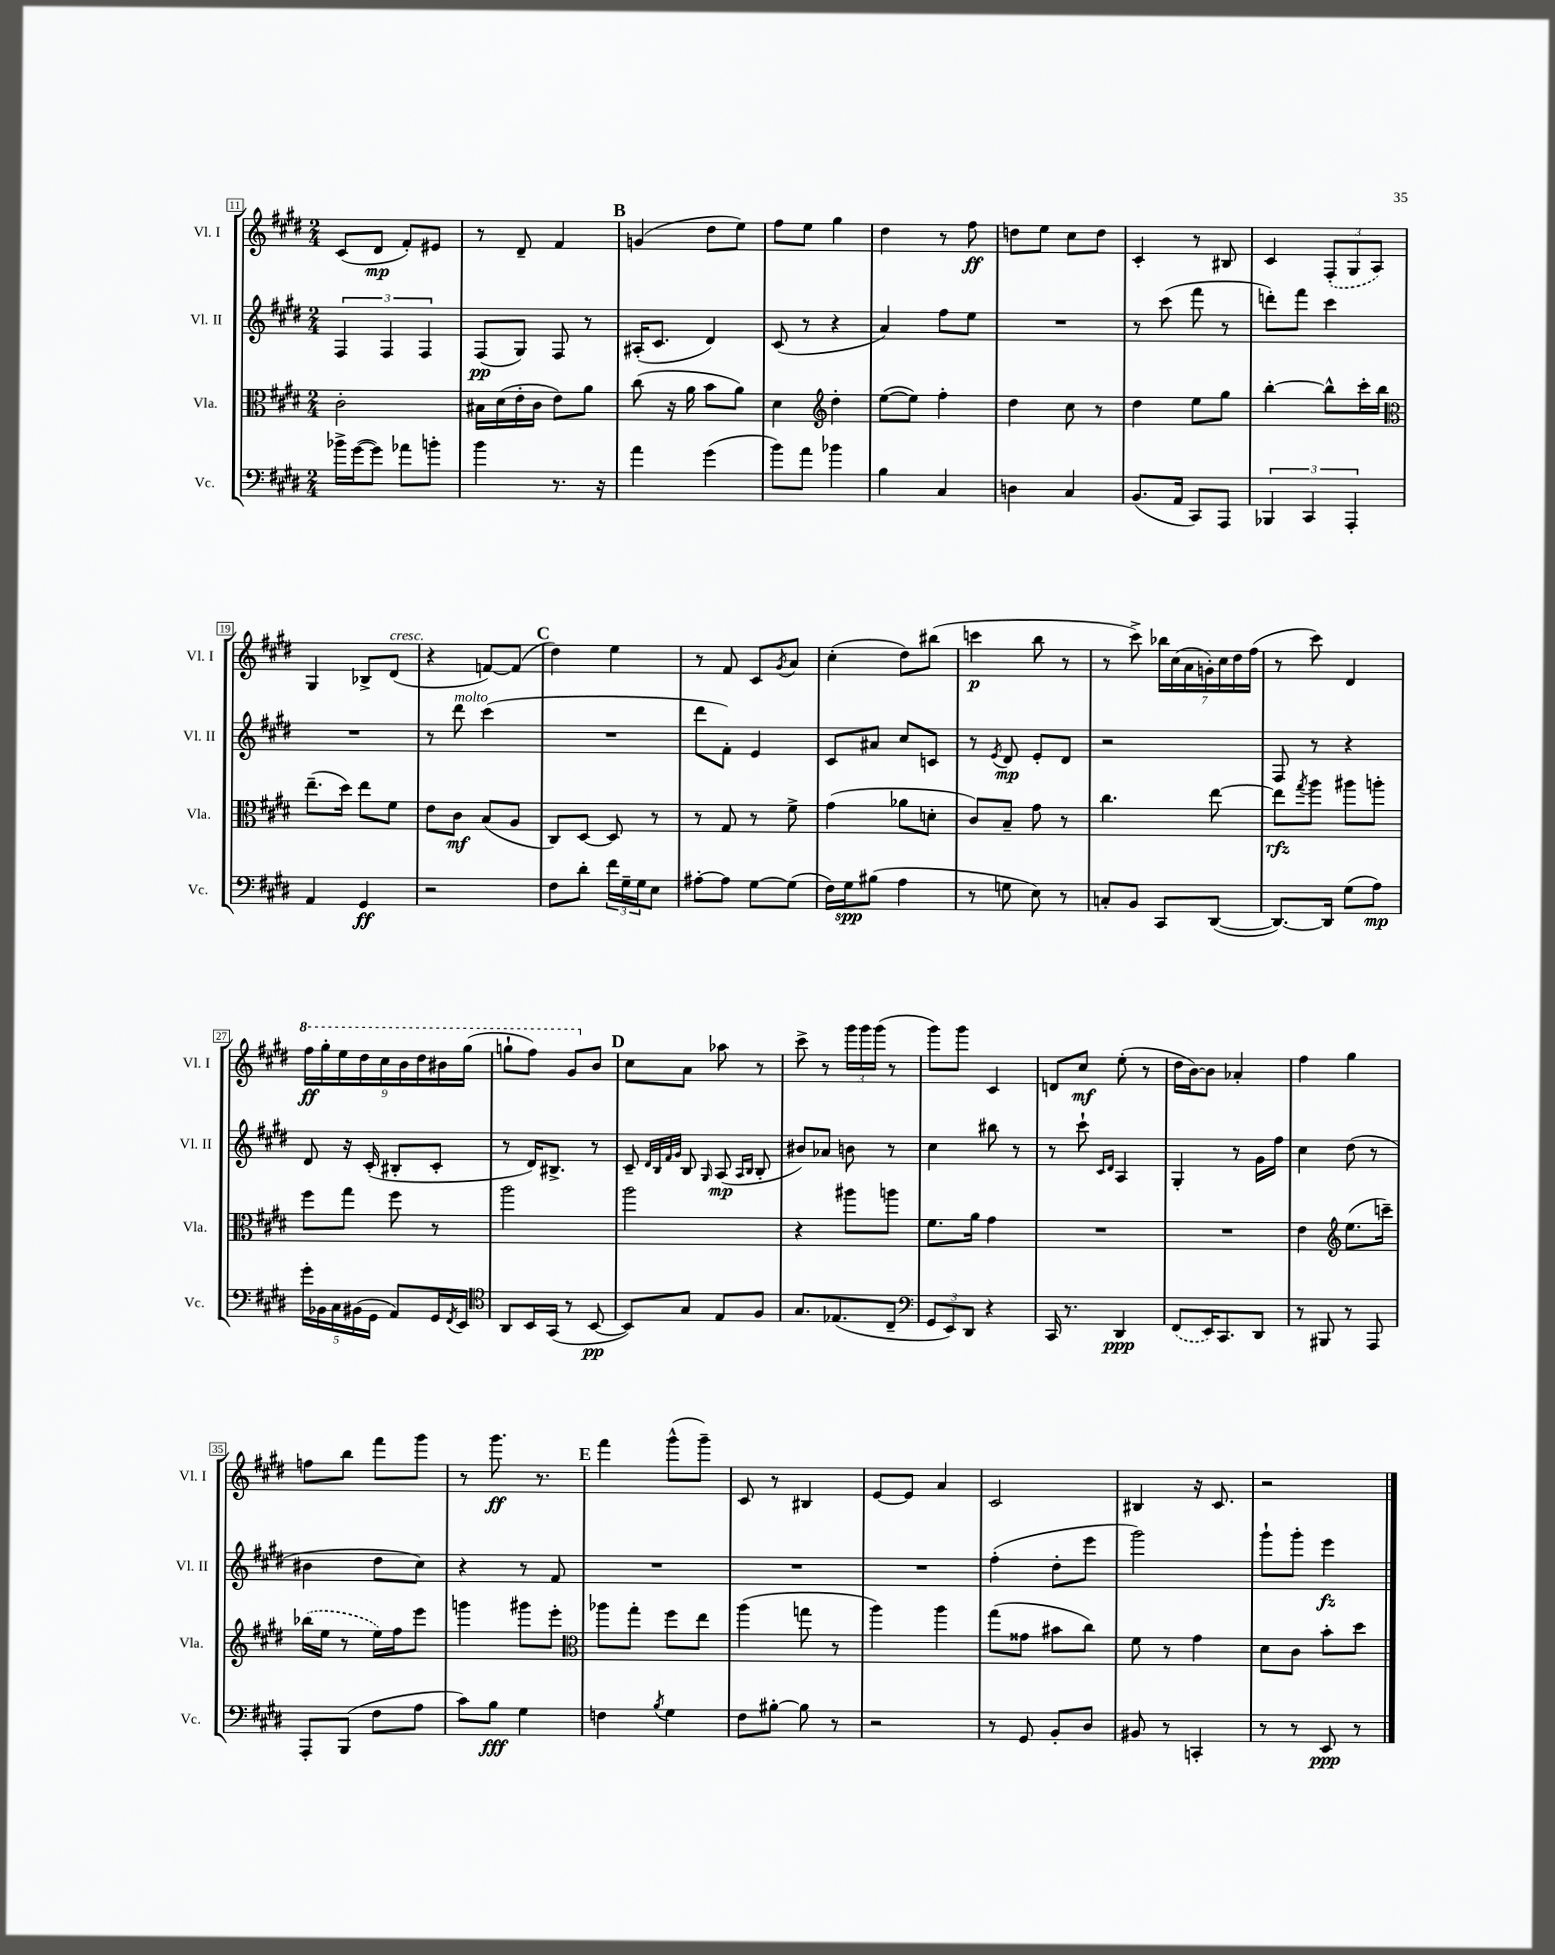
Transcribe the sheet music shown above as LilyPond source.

<<
\new StaffGroup <<
\new Staff = "s0" \with { instrumentName = "Vl. I" shortInstrumentName = "Vl. I" } {
    \clef treble \key e \major \numericTimeSignature \time 2/4
    cis'8( dis'8\mp fis'8-.) eis'8 |
    r8 dis'8-- fis'4 |
    \mark \markup { \bold "B" } g'4( dis''8 e''8) |
    fis''8 e''8 gis''4 |
    dis''4 r8 fis''8\ff |
    d''8 e''8 cis''8 d''8 |
    cis'4-. r8 bis8 |
    cis'4 \tuplet 3/2 { \once \slurDashed fis8-.( gis8 a8) } |
    gis4 bes8-> dis'8^\markup { \italic "cresc." }( |
    r4 f'8~) f'8( |
    \mark \markup { \bold "C" } dis''4) e''4 |
    r8 fis'8 cis'8 \acciaccatura { gis'8 } a'8 |
    cis''4-.( dis''8) bis''8( |
    c'''4\p b''8 r8 |
    r8 cis'''8->) \tuplet 7/4 { bes''16 cis''16( a'16 g'16-.) cis''16 dis''16 fis''16( } |
    r8 cis'''8) dis'4 |
    \tuplet 9/8 { \ottava #1 fis'''16\ff gis'''16-. e'''16 dis'''16 cis'''16 b''16 dis'''16 bis''16 gis'''16( } |
    g'''8-! fis'''8) gis''8 \ottava #0 b'8 |
    \mark \markup { \bold "D" } cis''8 a'8 aes''8 r8 |
    cis'''8-> r8 \tuplet 3/2 { gis'''16 gis'''16 gis'''16( } r8 |
    gis'''8) gis'''8 cis'4 |
    d'8 cis''8\mf e''8-.( r8 |
    dis''16 b'16~) b'8 aes'4-. |
    fis''4 gis''4 |
    f''8 b''8 fis'''8 gis'''8 |
    r8 gis'''8.\ff r8. |
    \mark \markup { \bold "E" } fis'''4 gis'''8-^( gis'''8--) |
    cis'8 r8 bis4 |
    e'8~ e'8 a'4 |
    cis'2 |
    bis4 r16 cis'8. |
    r2 \bar "|." |
}
\new Staff = "s1" \with { instrumentName = "Vl. II" shortInstrumentName = "Vl. II" } {
    \clef treble \key e \major \numericTimeSignature \time 2/4
    \tuplet 3/2 { fis4 fis4 fis4 } |
    fis8\pp( gis8) fis8 r8 |
    \mark \markup { \bold "B" } ais16-.( cis'8. dis'4) |
    cis'8( r8 r4 |
    a'4) fis''8 e''8 |
    R2 |
    r8 cis'''8( fis'''8 r8 |
    d'''8-.) fis'''8 cis'''4 |
    R2 |
    r8 dis'''8^\markup { \italic "molto" } cis'''4( |
    \mark \markup { \bold "C" } R2 |
    dis'''8 fis'8-.) e'4 |
    cis'8 ais'8 cis''8 c'8 |
    r8 \acciaccatura { e'8 } dis'8\mp e'8-. dis'8 |
    r2 |
    fis8 r8 r4 |
    dis'8 r16 cis'16-.( bis8-. cis'8-. |
    r8 dis'16) bis8.-> r8 |
    \mark \markup { \bold "D" } cis'8-- \grace { dis'32 b32 fis'32 gis'32 } b8 \grace { gis16 } a8\mp( \grace { a16 b16 } b8-. |
    bis'8) aes'8 b'8 r8 |
    cis''4 bis''8 r8 |
    r8 cis'''8-! \grace { cis'16 dis'16 } a4 |
    gis4-. r8 gis'16 fis''16 |
    cis''4 dis''8( r8 |
    bis'4 dis''8 cis''8) |
    r4 r8 fis'8 |
    \mark \markup { \bold "E" } R2 |
    R2 |
    R2 |
    fis''4-.( dis''8-. e'''8 |
    gis'''2) |
    gis'''8-! gis'''8-. e'''4\fz \bar "|." |
}
\new Staff = "s2" \with { instrumentName = "Vla." shortInstrumentName = "Vla." } {
    \clef alto \key e \major \numericTimeSignature \time 2/4
    cis'2-. |
    bis16 dis'16( e'16-. cis'16 e'8) a'8 |
    \mark \markup { \bold "B" } cis''8( r16 a'16 b'8 a'8) |
    dis'4 \clef treble dis''4-. |
    e''8~( e''8) fis''4-. |
    dis''4 cis''8 r8 |
    dis''4 e''8 gis''8 |
    b''4~-. b''8-^ cis'''16-. b''16 |
    \clef alto e''8.--( dis''16) e''8 fis'8 |
    e'8 cis'8\mf b8( a8 |
    \mark \markup { \bold "C" } cis8) dis8~ dis8 r8 |
    r8 gis8 r8 fis'8-> |
    gis'4( aes'8 d'8-. |
    cis'8) b8-- gis'8 r8 |
    cis''4. e''8~ |
    e''8\rfz \acciaccatura { gis''8 } a''8 ais''8 a''8-. |
    fis''8 gis''8 fis''8 r8 |
    a''2 |
    \mark \markup { \bold "D" } a''2 |
    r4 ais''8 a''8 |
    fis'8. a'16 gis'4 |
    R2 |
    R2 |
    e'4 \clef treble e''8.( c'''16--) |
    \once \slurDashed bes''16( e''16 r8 e''16) fis''16 e'''8 |
    g'''4 gis'''8 e'''8-. |
    \mark \markup { \bold "E" } \clef alto aes''8 gis''8-. fis''8 e''8 |
    a''4( g''8 r8 |
    a''4) a''4 |
    gis''8( gisis'8 bis'8 cis''8) |
    fis'8 r8 gis'4 |
    dis'8 cis'8 b'8-. dis''8 \bar "|." |
}
\new Staff = "s3" \with { instrumentName = "Vc." shortInstrumentName = "Vc." } {
    \clef bass \key e \major \numericTimeSignature \time 2/4
    bes'16-> gis'16~( gis'8) aes'8 b'8-. |
    b'4 r8. r16 |
    \mark \markup { \bold "B" } a'4 gis'4( |
    b'8) a'8 bes'4 |
    b4 cis4 |
    d4 cis4 |
    b,8.( a,16 cis,8) a,,8 |
    \tuplet 3/2 { bes,,4 cis,4 a,,4-. } |
    a,4 gis,4\ff |
    r2 |
    \mark \markup { \bold "C" } fis8 dis'8-. \tuplet 3/2 { fis'16 gis16-- gis16 } e8 |
    ais8~-. ais8 gis8~ gis8( |
    fis16) gis16\spp bis8( a4 |
    r8 g8 e8) r8 |
    c8-. b,8 cis,8 dis,8~( |
    dis,8.~) dis,16 gis8( a8\mp) |
    \tuplet 5/4 { gis'16-. bes,16 cis16 bis,16( gis,16 } a,8) gis,16 \acciaccatura { fis,8 } e,16 |
    \clef tenor a,8 b,16 gis,16( r8 b,8~\pp |
    \mark \markup { \bold "D" } b,8) gis8 e8 fis8 |
    gis8. ees8.( cis8-- |
    \clef bass \tuplet 3/2 { gis,8 e,8) dis,8 } r4 |
    cis,16 r8. dis,4\ppp |
    \once \slurDashed fis,8( e,16) cis,8. dis,8 |
    r8 bis,,8 r8 a,,8 |
    a,,8-. b,,8( fis8 a8 |
    cis'8) b8\fff gis4 |
    \mark \markup { \bold "E" } f4 \acciaccatura { b8 } gis4 |
    fis8 bis8~-. bis8 r8 |
    r2 |
    r8 gis,8 b,8-. dis8 |
    bis,8 r8 c,4-. |
    r8 r8 e,8\ppp r8 \bar "|." |
}
>>
>>
\layout { \context { \Score currentBarNumber = #11 \override BarNumber.stencil = #(make-stencil-boxer 0.1 0.3 ly:text-interface::print) } }
